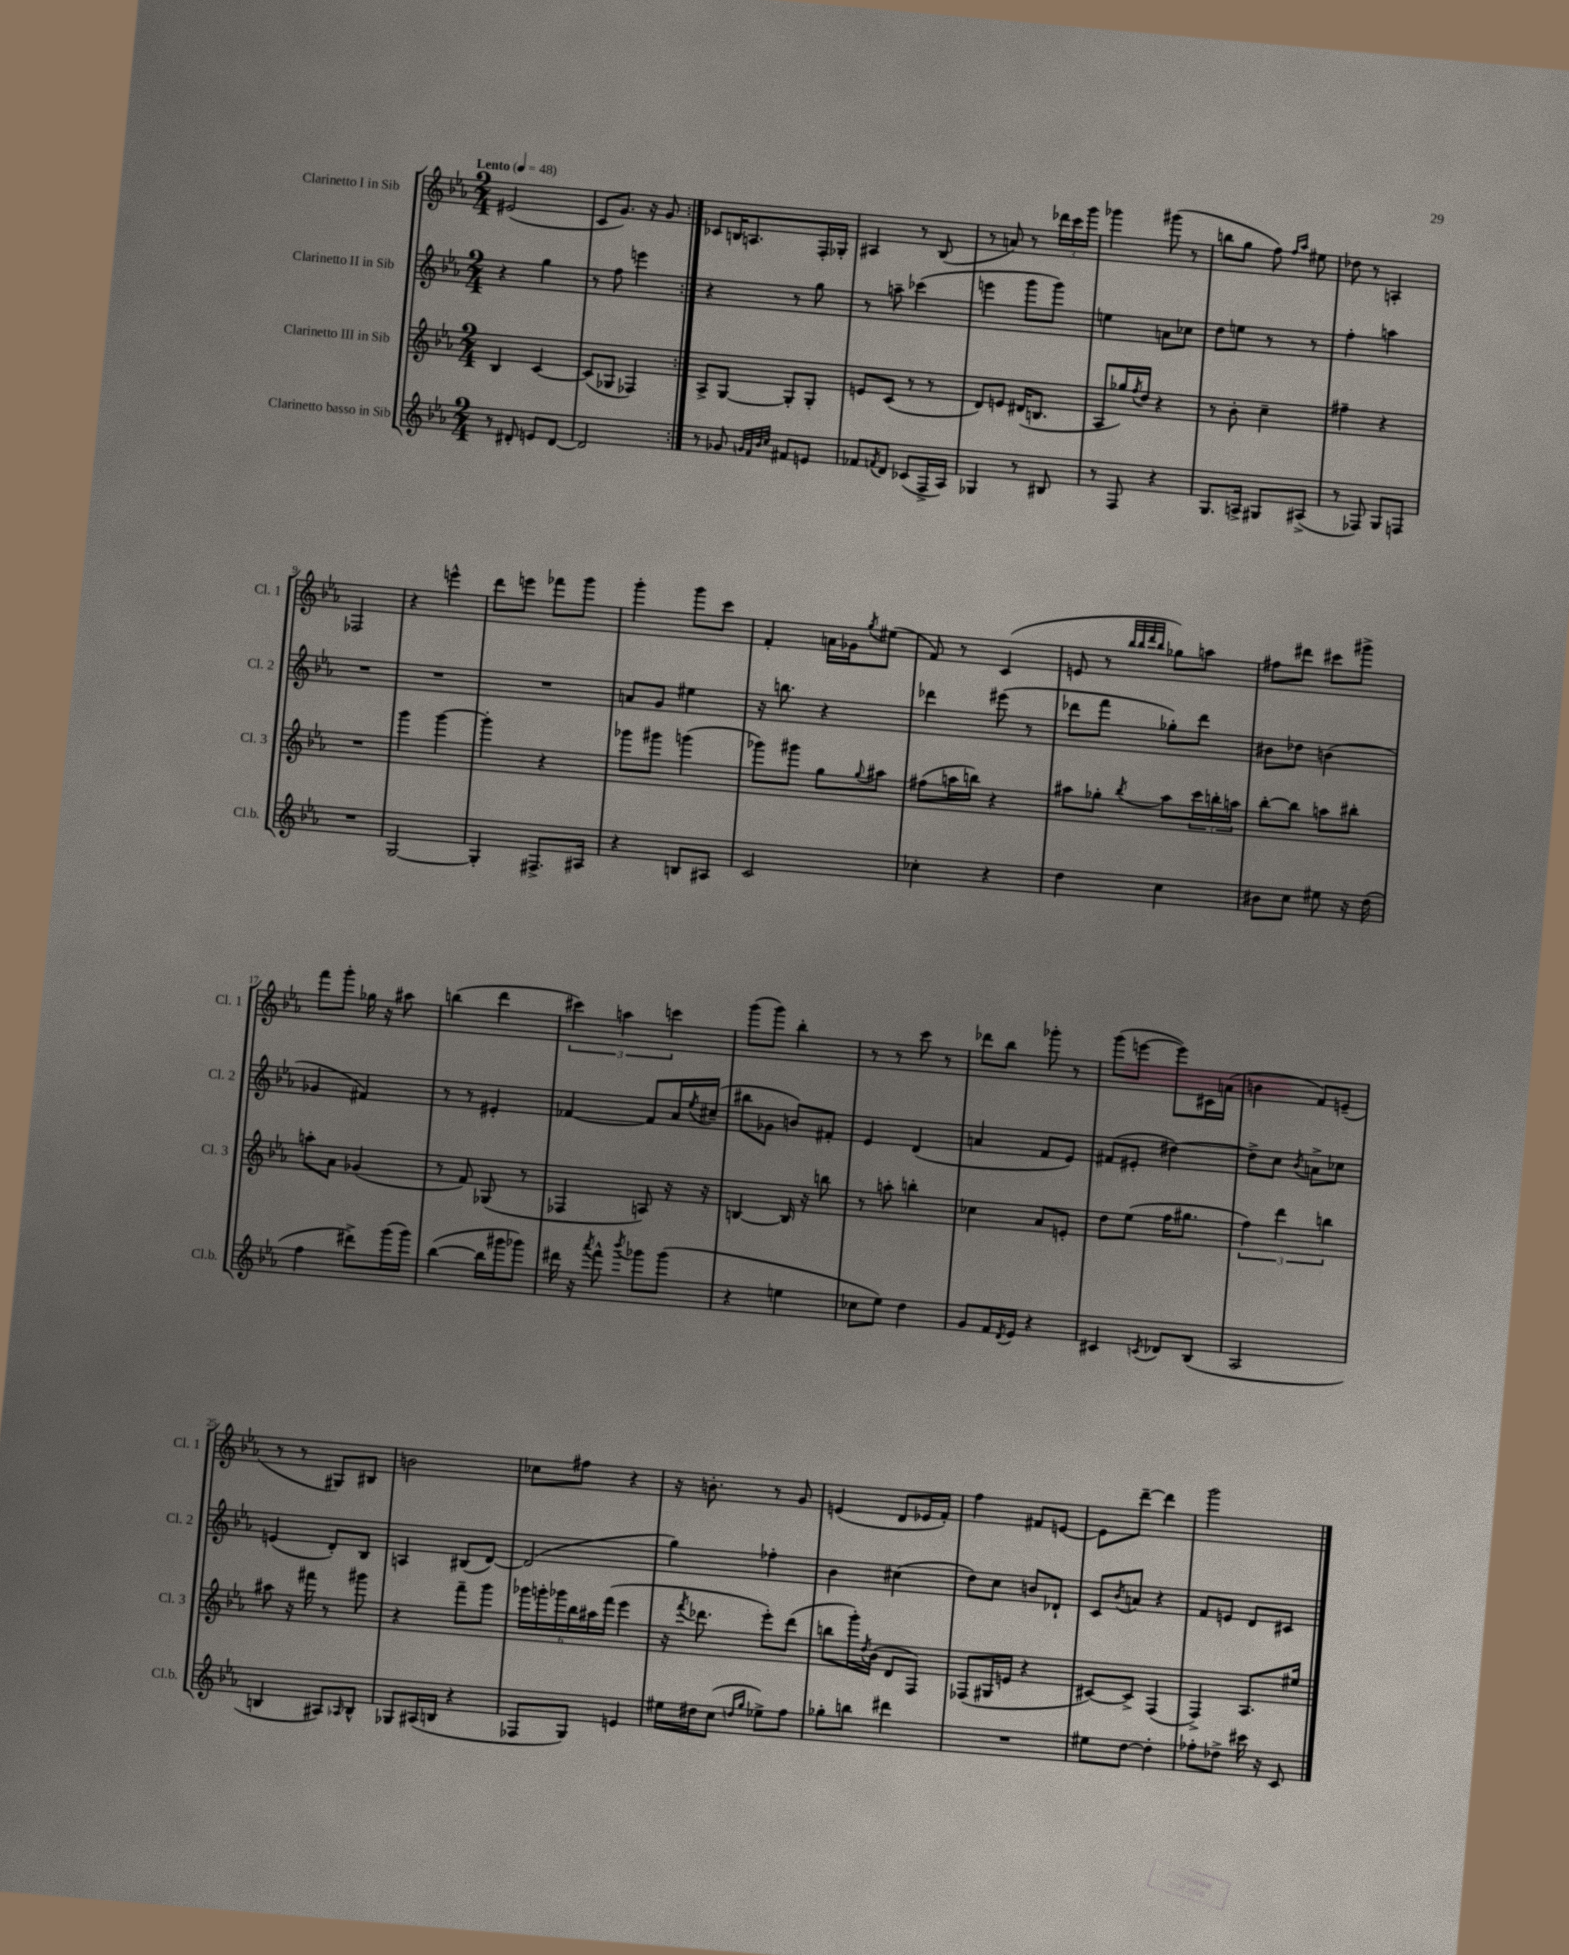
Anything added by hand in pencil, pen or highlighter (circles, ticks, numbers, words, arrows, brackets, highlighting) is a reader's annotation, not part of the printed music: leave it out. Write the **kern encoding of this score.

**kern	**kern	**kern	**kern
*staff4	*staff3	*staff2	*staff1
*clefG2	*clefG2	*clefG2	*clefG2
*k[b-e-a-]	*k[b-e-a-]	*k[b-e-a-]	*k[b-e-a-]
*M2/4	*M2/4	*M2/4	*M2/4
*MM48	*MM48	*MM48	*MM48
8r	4B-	4r	(2e#
8d#'	.	.	.
8e	[4c	4gg	.
[8d#	.	.	.
=	=	=	=
2d#]	(8c]	8r	8c
.	8G-	8ff	8.g)
.	4F-)	4eee	.
.	.	.	16r
.	.	.	8g
=:|!	=:|!	=:|!	=:|!
8r	8A-^	4r	8c-
8g-	[8G	.	16B
.	.	.	8.A
32qqg	.	.	.
32qqf	.	.	.
32qqb-	.	.	.
32qqcc	.	.	.
8f#	8G']	8r	.
8e	8G'	8gg	16F'
.	.	.	16G-'
=	=	=	=
8f-	8e	8r	4A#
8qf	.	.	.
8d	(8c	8aa~	.
(8c-	8r	(4ccc-	8r
16F^	8r	.	(8B-
16A-)	.	.	.
=	=	=	=
4G-	8d)	4eee	8r
.	8e	.	8a)
8r	(16d#	8ggg	8r
.	8.B	.	.
8B#	.	8ggg)	24ddd-
.	.	.	24ccc
.	.	.	24ggg
=	=	=	=
8r	8A-	4ee	4ggg-
8F	16gg-)	.	.
.	8qff	.	.
.	16dd	.	.
4r	4r	8a	(8ggg#
.	.	8cc-	8r
=	=	=	=
8.G	8r	8dd	8bb
.	8b-'	8ee	8gg
16A^	.	.	.
8G#	4cc~	8r	8ff)
.	.	.	16qqff
.	.	.	16qqaa-
(8A#^	.	8r	8ee#
=	=	=	=
8r	4ff#~	4ff'	8dd-
8F-)	.	.	8r
8G	4r	4aa	4A'
8F	.	.	.
=	=	=	=
2r	2r	2r	2F-
=	=	=	=
[2G	4ggg	2r	4r
.	[4ggg	.	4eee^^
=	=	=	=
4G']	4ggg']	2r	8ddd
.	.	.	8eee
8.F#^	4r	.	8fff-
.	.	.	8ggg
16A#	.	.	.
=	=	=	=
4r	8ggg-	8a	4ggg'
.	8ggg#	8g	.
8B	(4ggg	4ee#	8ggg
8A#	.	.	8ccc
=	=	=	=
2c	8ggg-)	16r	4f'
.	.	8.bb	.
.	8ggg#	.	.
.	8gg	4r	16a
.	.	.	16g-
.	8qqgg	.	8qgg
.	8aa#	.	(8ee#
=	=	=	=
4cc-'	(8ff#	4ddd-	8f)
.	16aa	.	8r
.	16bb)	.	.
4r	4r	(8eee#	(4c
.	.	8r	.
=	=	=	=
4dd	8aa#	8ddd-	8e
.	8gg-'	8fff	8r
.	.	.	32qqbb-
.	.	.	32qqbb-
.	.	.	32qqddd
.	8qbb-	.	32qqbb-
4cc	8aa#	8gg-')	8gg-)
.	24ccc	8ddd-	8aa
.	24bb'	.	.
.	24aa	.	.
=	=	=	=
8b#	[8bb-'	8b#	8ff#
8cc	8bb-]	8dd-	8ddd#
8ee#	8aa	(4b	8ccc#
16r	8bb#'	.	8ggg#^
(16dd	.	.	.
=	=	=	=
4ff	8aa'	4g-	8fff
.	8a-	.	8ggg'
8ddd#^)	(4g-	4f#)	16gg-
.	.	.	16r
(16ggg	.	.	8aa#
16ggg)	.	.	.
=	=	=	=
([4bb-	8r	8r	(4bb
.	8f)	8r	.
16bb-]	(8G-	4e#'	4ddd
16ggg#	.	.	.
8ggg-)	8r	.	.
=	=	=	=
16ddd#	4F-	[4f-	6ccc#)
16r	.	.	.
8qaaa-	.	.	.
8fff^^	.	.	.
.	.	.	6aa
8qbbb-	.	.	.
8ggg-	8A)	8f-]	.
.	.	.	6ccc
(8ggg-	16r	16a-	.
.	.	8qee-	.
.	16r	(16cc#~	.
=	=	=	=
4r	[4B	8bb#	(8ggg
.	.	8g-	8ggg)
4ee	16B]	8b)	4bb-'
.	16r	.	.
.	8bb	8f#'	.
=	=	=	=
8cc-	8r	4e-	8r
8ee-)	8aa'	.	8r
4dd	4bb'	(4d	8ccc
.	.	.	8r
=	=	=	=
8g	4cc-	4a	8ddd-
16f	.	.	8bb-
8qd	.	.	.
16e-	.	.	.
4r	8a-	8f	8ggg-'
.	8e'	8e-)	8r
=	=	=	=
4c#	8dd	(8f#	(8ggg
.	(8ee-	8e#'	[8eee
8qc	.	.	.
8d-	16ff	[4dd#)	8eee])
.	8.gg#	.	.
(8B-	.	.	16c#
.	.	.	(16a
=	=	=	=
2A-	6ff)	8dd#^]	4b
.	.	8cc	.
.	6ddd	.	.
.	.	8qb-	.
.	.	8a^	8f)
.	6bb	.	.
.	.	8cc-	(8e~
=	=	=	=
4B	8aa#	(4e	8r
.	16r	.	8r
.	16fff#	.	.
8A#)	8r	8d')	8G#)
16qqA-	.	.	.
8B^^	8ggg#	8B-	8B#
=	=	=	=
8G-	4r	4A	2b
(16A#	.	.	.
16B	.	.	.
4r	8fff~	(8B#	.
.	8ggg	[8d)	.
=	=	=	=
8F-	24ggg-	(2d]	8cc-
.	24ggg'	.	.
.	24ggg-	.	.
8G)	24bb-	.	8ff#
.	24aa#	.	.
.	(24fff	.	.
4e	4eee-	.	4r
=	=	=	=
16ee#	16r	4gg)	16r
.	8qfff	.	.
16dd#	8.ddd-	.	8.b'
(8cc	.	.	.
16qqdd	.	.	.
16qqgg	.	.	.
8ee-^)	8eee-')	4ff-'	8r
8ff	(8ddd-	.	8g
=	=	=	=
8gg-'	8bb	4b-	(4e
8bb	16ggg')	.	.
.	8qdd	.	.
.	(16b-	.	.
4ddd#	8d	(4cc#	8d
.	8F)	.	16e-
.	.	.	16f')
=	=	=	=
2r	(8F-	8dd)	4ff
.	16G#	8cc	.
.	16e	.	.
.	4r	8b	8f#
.	.	8d-`	[8e
=	=	=	=
8ee#	[8c#)	8c	8e]
.	.	8qb-	.
[8dd	8c#^]	8a	[8ddd~
4dd']	(4F	4r	4ddd]
=	=	=	=
8ff-'	4F^)	8f	2ggg
8dd-^	.	8e	.
16ccc#	8.A-	8d	.
16r	.	.	.
8c	.	8c#	.
.	16ee#	.	.
==	==	==	==
*-	*-	*-	*-
